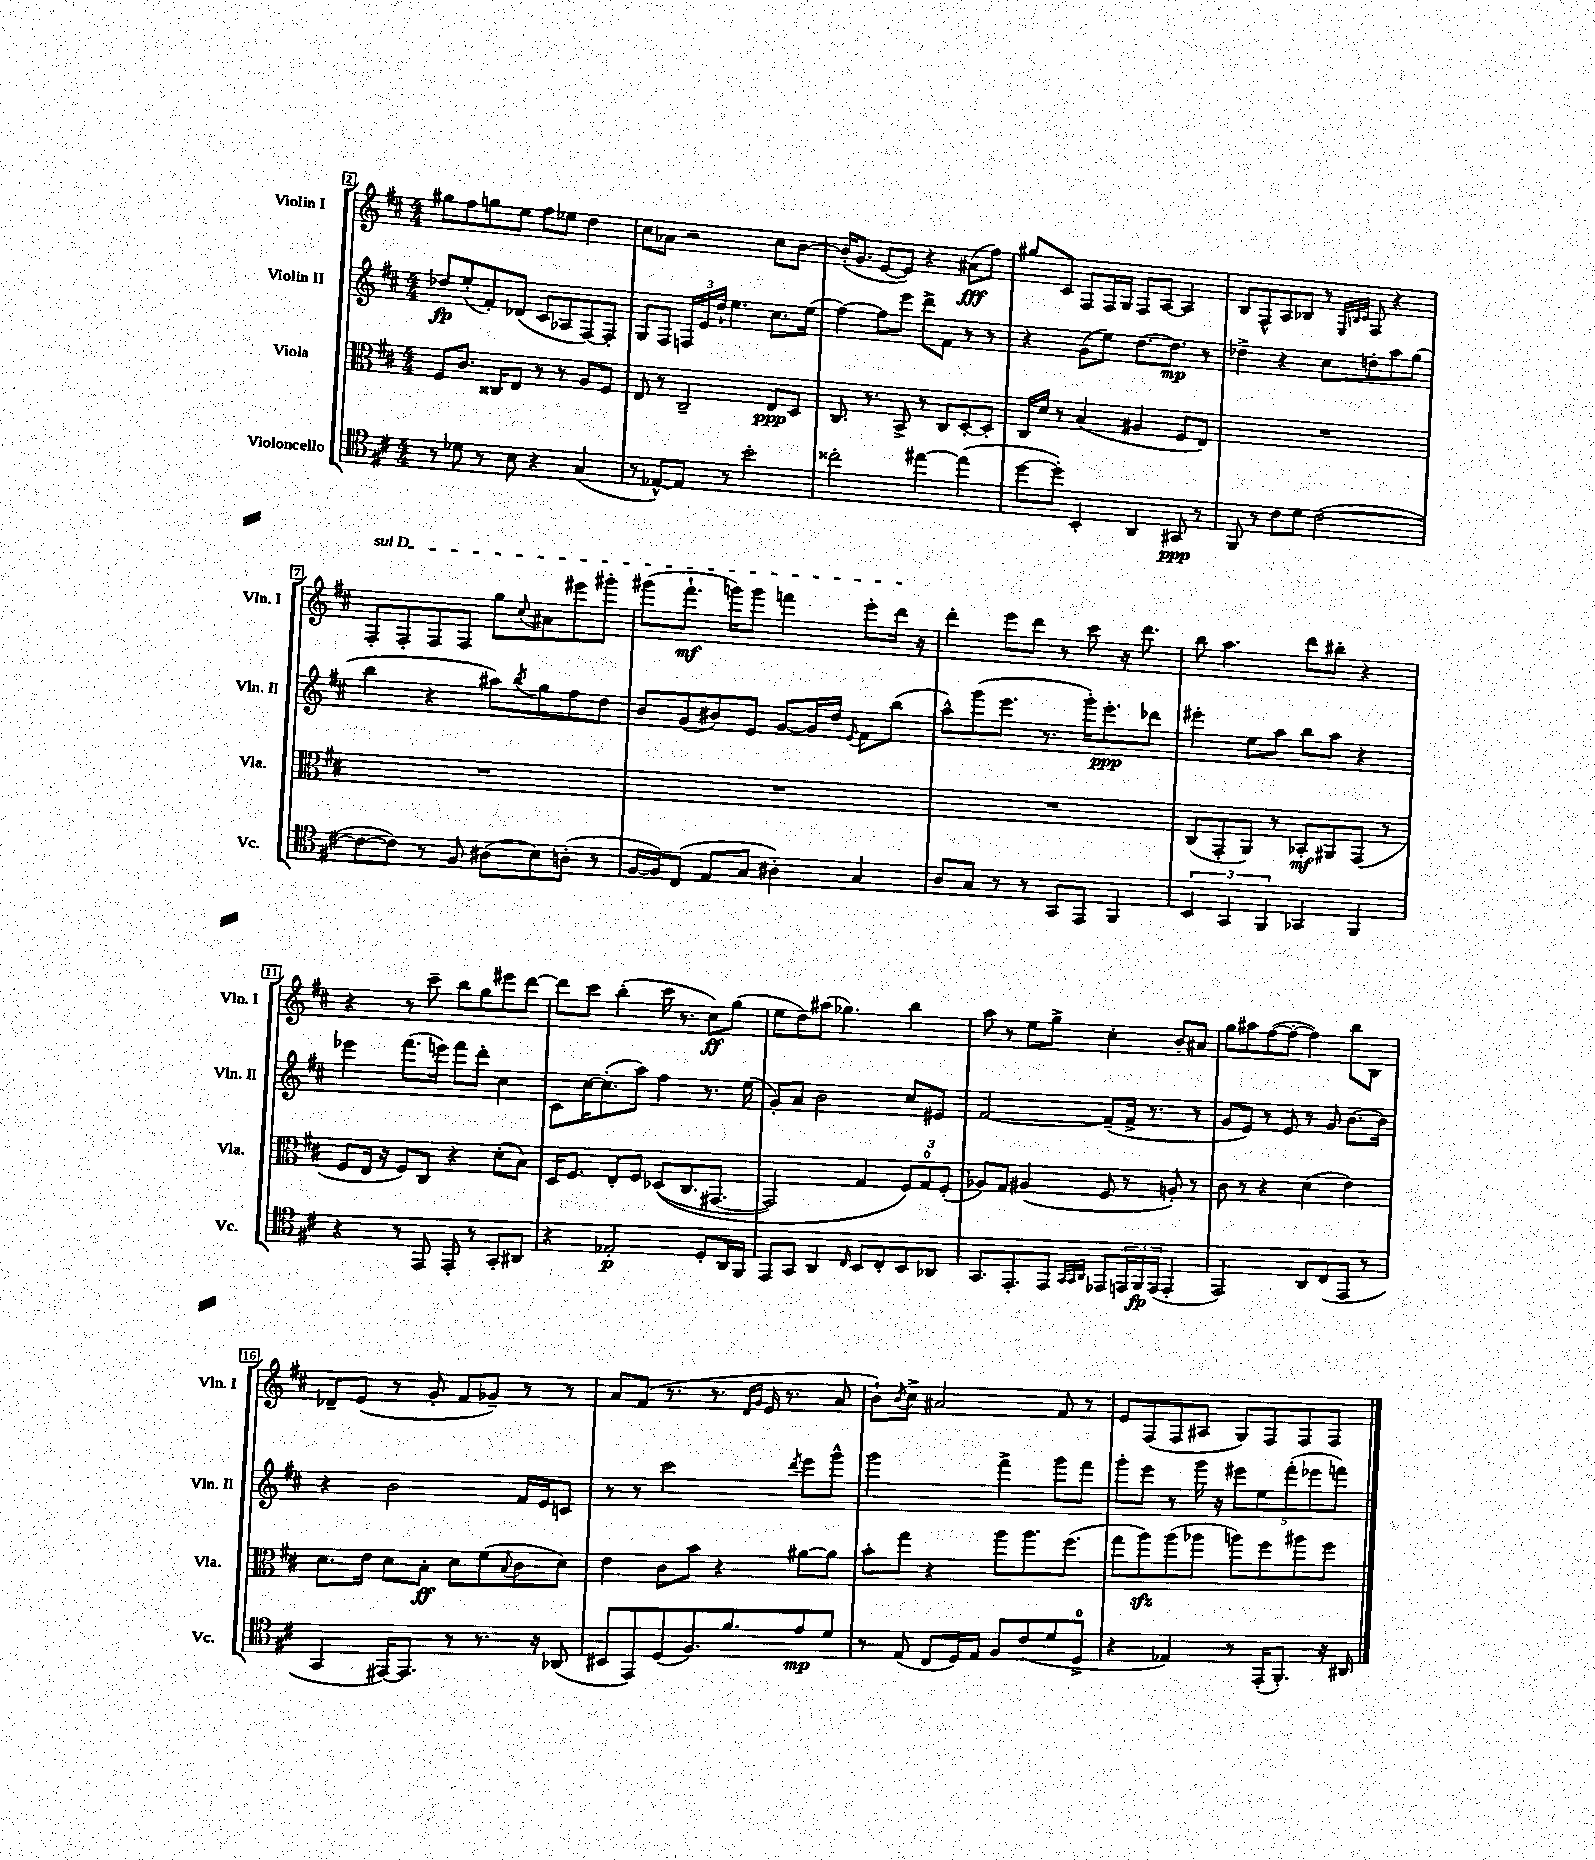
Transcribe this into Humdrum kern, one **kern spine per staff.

**kern	**kern	**kern	**kern
*staff4	*staff3	*staff2	*staff1
*clefC4	*clefC3	*clefG2	*clefG2
*k[f#c#]	*k[f#c#]	*k[f#c#]	*k[f#c#]
*M4/4	*M4/4	*M4/4	*M4/4
8r	8F#/L	8dd-/L	8gg#\L
8d-\	8.c#/J	(8ee'/	8ff#\
8r	.	8f#'/)	8gg\
.	16C##/LK	.	.
8B\	8E/J	(8d-/J	8ee\J
4r	8r	8c#/L	8ff#\L
.	8r	8A-/	8ee-\J
(4G/	8A/L	[8F#/)	4dd\
.	8F#/J	8F#'/]J	.
=	=	=	=
8r	8E/	8G/L	8cc#\L
[8E-^^/L)	8r	8F#/J	8a-\J
8E-/]J	2C#~/	24F/LL	2r
.	.	24e/	.
.	.	24dd`/JJ	.
8r	.	4.ee\	.
2b'\	.	.	.
.	8E/L	8.cc#\L	8cc#\L
.	8D/J	.	[8b\J
.	.	(16ee\Jk	.
=	=	=	=
2cc##'\	8.C#/	[4ff#\)	(16b'/]LK
.	.	.	8.g/J
.	8.r	.	.
.	.	8ff#\]L	[8e/L
.	8BB^/	8eee\J	8e/]J)
[4ee#\	8r	8ddd^\L	4r
.	8C#/L	8f#\J	.
(4ee#\]	[8D'/	8r	(8a#\L
.	8D'/]J	8r	8ff#\J)
=	=	=	=
[8dd\L	16C#/LL	4r	8gg#/L
.	16d/JJ	.	.
8dd'\]J)	8r	.	8c#/J
4BB'/	(4B/	(8g\L	8F#/L
.	.	8ee\J)	16F#/L
.	.	.	16G/JJ
4AA/	4A#/	[8.dd\L	8F#/L
.	.	.	[8A/J
.	.	8.dd\]J	.
8GG#/	8F#/L	.	4A/]
8r	8E/J)	8r	.
=	=	=	=
8FF#/	1r	4dd-^\	8B/L
8r	.	.	8F#^^/
8c#\L	.	4r	8A/
8d\J	.	.	8B-/J
([2c#\	.	8cc#\L	8r
.	.	.	32qqE/LLL
.	.	.	32qqB/
.	.	.	32qqc#/JJJ
.	.	8dd'\	8F#/
.	.	8aa\	4r
.	.	(8gg\J	.
=	=	=	=
8c#\_L	1r	4bb\	8F#'/L
8c#\]J)	.	.	8F#'/
8r	.	4r	8F#/
8F#/	.	.	8F#/J
(8A#\L	.	8aa#\L)	8gg\L
.	.	8qbb/	8qqcc#/
8B\)	.	8gg\	8a#\
(8A'\J	.	8ff#\	8eee#\
8r	.	8dd\J	8ggg#'\J
=	=	=	=
[16F#/LL	1r	8b/L	(8ggg#\L
16F#/]J)	.	.	.
(8C#/J	.	(8g/	8.fff#`\J
8E/L	.	8b#/)	.
.	.	.	16ggg\LK)
8G/J	.	8e/J	8ggg\J
4A#'\)	.	[8g/L	4fff\
.	.	16g/]L	.
.	.	16dd/JJ	.
.	.	8qqe/	.
4G/	.	8f#\L	8eee'\L
.	.	(8bb\J	16ddd\Jk
.	.	.	16r
=	=	=	=
8A/L	1r	8aa^^\L)	4ddd'\
8G/J	.	(8ggg\	.
8r	.	8.eee\J	8eee\L
8r	.	.	8ddd\J
.	.	8.r	.
8GG/L	.	.	8r
8EE/J	.	16ggg'\LK)	8ccc#\
.	.	8.eee'\	.
4FF#/	.	.	16r
.	.	.	8.ddd\
.	.	8ddd-\J	.
=	=	=	=
6BB/	(8C#/L	4eee#'\	8bb\
.	8GG'/	.	4.aa\
6GG/	.	.	.
.	8AA/J)	8ee\L	.
6FF#/	.	.	.
.	8r	8aa\J	.
4GG-/	8BB-'/L	8bb\L	8ddd\L
.	8AA#/	8aa\J	8bb#'\J
4FF#/	(8GG/J	4r	4r
.	8r	.	.
=	=	=	=
4r	8F#/L	4eee-\	4r
.	16E/Jk	.	.
.	16r	.	.
8r	8F#/L)	(8.fff#\L	8r
8EE/	8C#/J	.	8ccc#~\
.	.	16eee\Jk)	.
8EE'/	4r	8fff#\L	8bb\L
8r	.	8ddd'\J	8gg\
8GG'/L	(8d'\L	4cc#\	8eee#\
8AA#/J	8B\J)	.	[8ddd\J
=	=	=	=
4r	16D/LK	8c#\L	8ddd\]L
.	8.F#/J	.	.
.	.	[16cc#\K	8ccc#\J
.	.	(8.cc#'\]	.
2E-'/	8E'/L	.	(4bb'\
.	8F#/J	8aa\J)	.
.	&((8D-/L	4ff#\	16ccc#\
.	.	.	8.r
.	8.C#/	.	.
8D'/L	.	8.r	8cc#\L)
.	[8.GG#/J	.	.
16AA/L	.	.	(8gg\J
16FF#/JJ	.	(16ee\	.
=	=	=	=
8EE/L	2GG#/])	8g'/L)	8ee\L
8GG/J	.	8a/J	8dd\)
4AA/	.	2b\	(8aa#\J
.	.	.	4.gg-\)
16qqC#/	.	.	.
8BB/L	4G/	.	.
8C#'/	.	.	.
8BB/	12F#/L&)	8cc#/L	4bb\
.	12G/	.	.
8AA-/J	.	8e#/J	.
.	(12F#'/J	.	.
=	=	=	=
8.GG/L	8A-/L)	[2f#/	8aa\
.	8G/J	.	8r
8.EE'/	.	.	.
.	(4A#/	.	8ee\L
8EE/J	.	.	8gg^\J
32qqGG/LLL	.	.	.
32qqGG/	.	.	.
32qqAA/JJJ	.	.	.
8EE-/L	8F#/	(8f#~/]L	4cc#'\
24EE/L	8r	16f#^/Jk	.
24FF#/	.	.	.
.	.	8.r	.
(24EE/JJ	.	.	.
4EE'/	8A'/)	.	8b'/L
.	8r	8r	8a#/J
=	=	=	=
2EE/)	8c#\	8g/L	8gg\L
.	8r	8e/J)	8aa#\
.	4r	8r	([8ff#\
.	.	8e/	8ff#'\_J
8AA/L	(4d\	8r	4ff#\])
(8C#/	.	8g/	.
8EE/J	4e\)	[8.b\L	8bb\L
8r	.	.	8B\J
.	.	16b\]Jk	.
=	=	=	=
4GG/	8.d\L	4r	8d-~/L
.	.	.	(8e/J
.	16e\Jk	.	.
[16EE#/LK)	8d\L	2b\	8r
8.EE#/]J	.	.	.
.	8B'\J	.	8g'/
8r	8d\L	.	8f#/L
8.r	(8f#\	.	8g-~/J)
.	8qqB/	.	.
.	8c#\	16f#/LL	8r
16r	.	16e/J	.
(8AA-/	8d\J)	8c/J	8r
=	=	=	=
8BB#/L	4e\	8r	8a/L
8EE/)	.	8r	(8f#/J
(8D/	8c#\L	2ccc#\	8.r
8.F#/)	8b\J	.	.
.	.	.	8.r
.	4r	.	.
8.f#/	.	.	.
.	.	.	16qqd/LL
.	.	.	16qqg/JJ
.	.	.	16e/
.	.	.	8.r
.	.	8qddd/	.
8e/	[8a#\L	8eee\L	.
8d/J	8a#\]J	8ggg^^\J	8a/
=	=	=	=
8r	8b'\L	2ggg\	8b`\L)
.	.	.	8qb/
(8E/	8gg\J	.	8cc#^\J
8C#/L	4r	.	2a#/
16D/L)	.	.	.
16E/JJ	.	.	.
8F#/L	8aa\L	4fff#^\	.
(8c#/	8.aa\	.	.
8d/	.	8ggg\L	8f#/
.	(8.ff#\J	.	.
8D^/J	.	8fff#\J	8r
=	=	=	=
4r	8gg\L	8ggg'\L	8e/L
.	8aa\)	8eee\J	(8F#/
4E-/)	(8aa\	8r	8F#/
.	8aa-\J	16ggg\	8A#/J
.	.	16r	.
8r	8aa\L)	10eee#\L	8G/L)
.	.	10ee\	.
(16EE'/LK	8ff#\	.	8F#/
8.FF#'/J)	.	.	.
.	.	(10fff#'\	.
.	8aa#\	.	8F#/
.	.	10eee-\	.
16r	8ff#\J	.	8F#/J
.	.	10fff\J)	.
16AA#/	.	.	.
==	==	==	==
*-	*-	*-	*-
